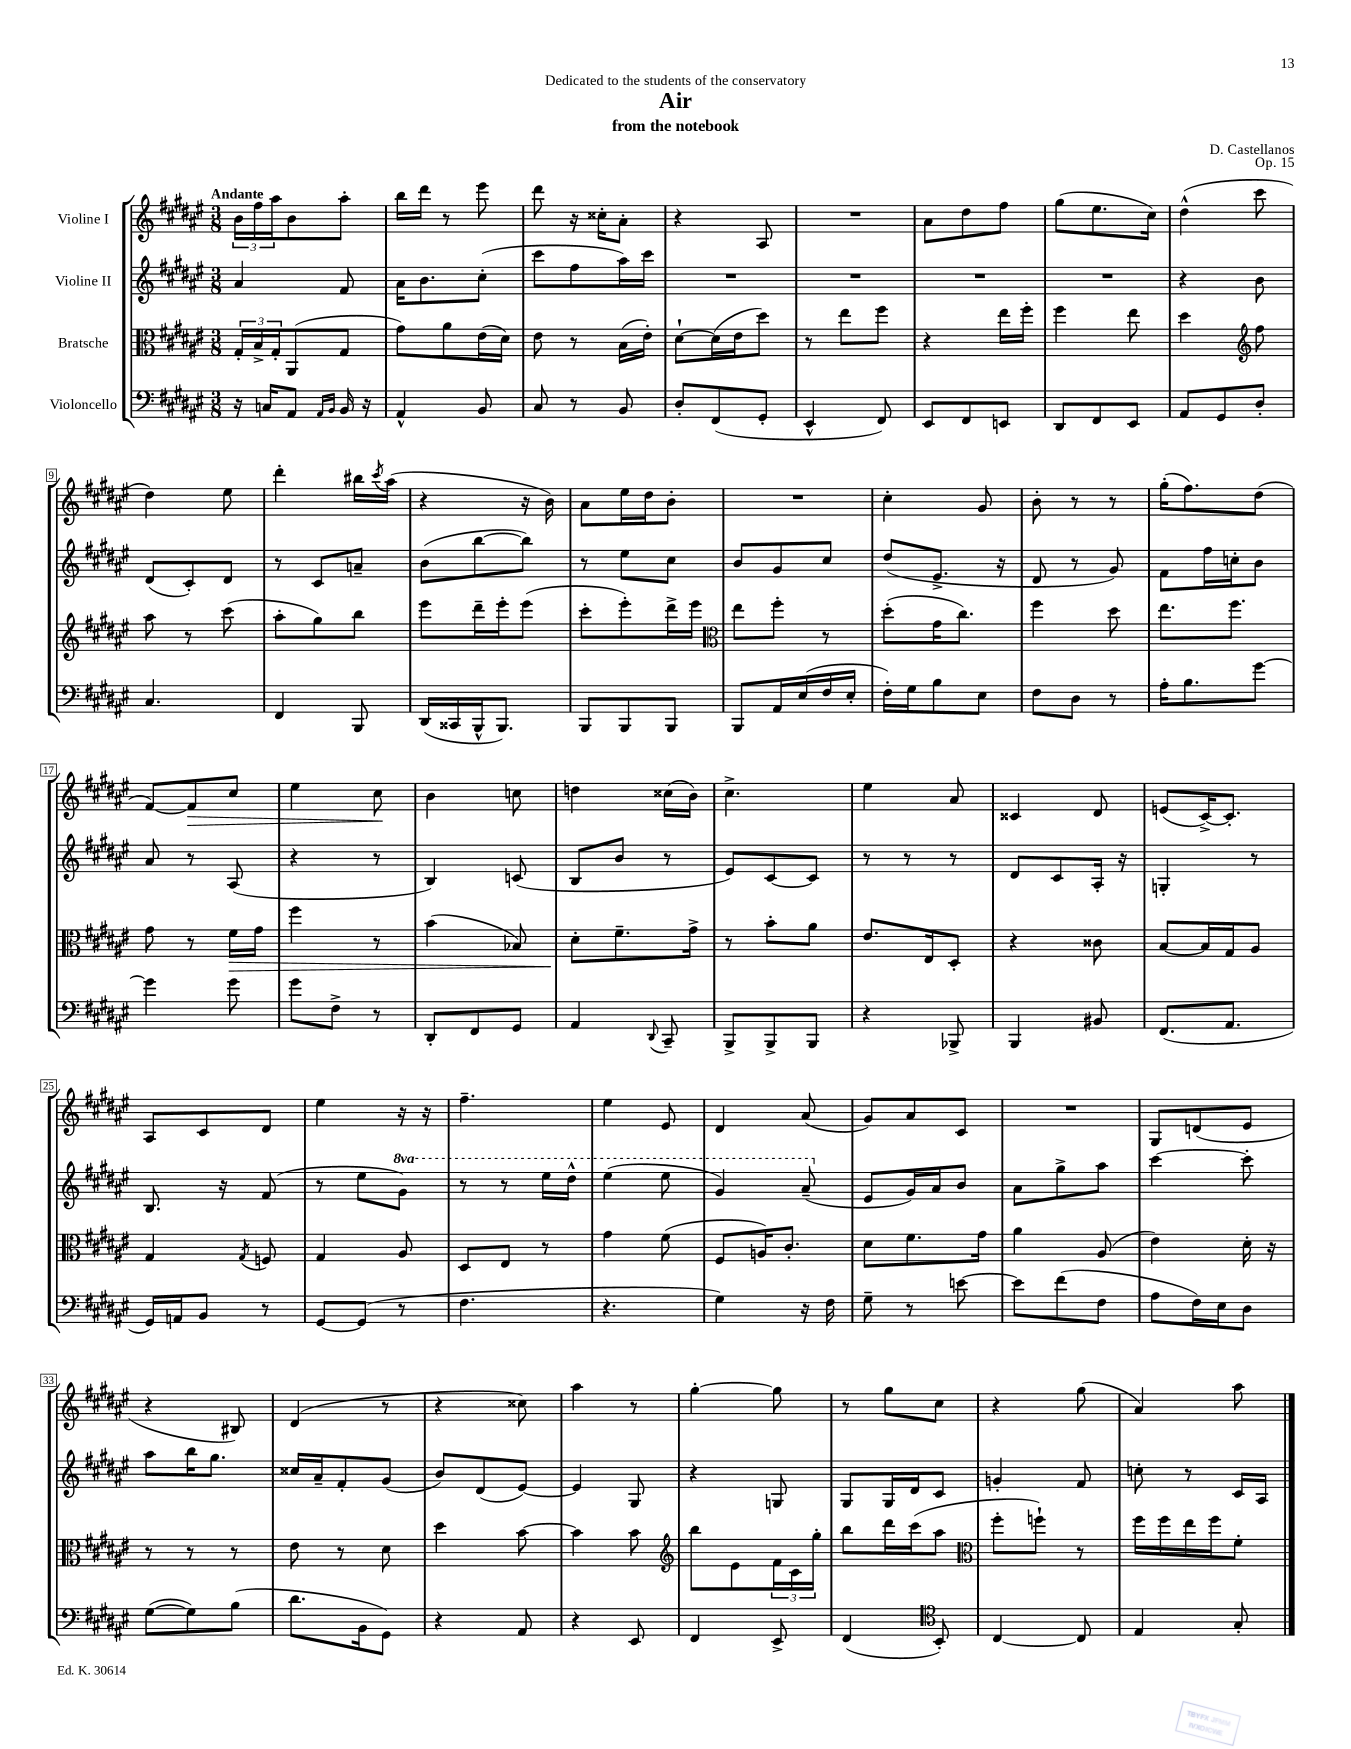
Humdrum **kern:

**kern	**kern	**dynam	**kern	**kern	**dynam
*part4	*part3	*part3	*part2	*part1	*part1
*staff4	*staff3	*staff3	*staff2	*staff1	*staff1
*I"Violoncello	*I"Bratsche	*	*I"Violine II	*I"Violine I	*
*clefF4	*clefC3	*	*clefG2	*clefG2	*
*k[f#c#g#d#a#e#]	*k[f#c#g#d#a#e#]	*	*k[f#c#g#d#a#e#]	*k[f#c#g#d#a#e#]	*
*M3/8	*M3/8	*	*M3/8	*M3/8	*
=1	=1	=1	=1	=1	=1
!	!	!	!	!LO:TX:a:B:t=Andante	!
16r	24G#'/LL	.	4a#/	24b\LL	.
.	24B^/	.	.	24ff#\	.
16Cn/KL	.	.	.	.	.
.	24G#'/J	.	.	24aa#\J	.
8AA#/J	(8AA#/	.	.	8b\	.
16qqAA#/LL	.	.	.	.	.
16qqBB/JJ	.	.	.	.	.
16BB/	8G#/J	.	8f#/	8aa#'\J	.
16r	.	.	.	.	.
=2	=2	=2	=2	=2	=2
4AA#^^/	8g#\L)	.	16a#\KL	16bb\LL	.
.	.	.	8.b\	16ddd#\JJ	.
.	8a#\	.	.	8r	.
8BB/	(16e#\L	.	(8cc#'\J	8eee#\	.
.	16d#\JJ)	.	.	.	.
=3	=3	=3	=3	=3	=3
8C#/	8e#\	.	8ccc#\L	8ddd#\	.
8r	8r	.	8ff#\	16r	.
.	.	.	.	16cc##X'\KL	.
8BB/	(16B\LL	.	16aa#\L)	8a#'\J	.
.	16e#'\JJ)	.	16ccc#\JJ	.	.
=4	=4	=4	=4	=4	=4
8D#'/L	[8d#`\L	.	4.r	4r	.
(8FF#/	(16d#\L]	.	.	.	.
.	16e#\J	.	.	.	.
8GG#'/J	8dd#\J)	.	.	8A#/	.
=5	=5	=5	=5	=5	=5
4EE#^^/	8r	.	4.r	4.r	.
.	8ee#\L	.	.	.	.
8FF#/)	8ff#\J	.	.	.	.
=6	=6	=6	=6	=6	=6
8EE#/L	4r	.	4.r	8a#\L	.
8FF#/	.	.	.	8dd#\	.
8EEn/J	16ee#\LL	.	.	8ff#\J	.
.	16ff#'\JJ	.	.	.	.
=7	=7	=7	=7	=7	=7
8DD#/L	4ff#\	.	4.r	(8gg#\L	.
8FF#/	.	.	.	8.ee#\	.
8EE#/J	8ee#\	.	.	.	.
.	.	.	.	16cc#\Jk)	.
=8	=8	=8	=8	=8	=8
8AA#/L	4dd#\	.	4r	(4dd#^^\	.
8GG#/	.	.	.	.	.
*	*clefG2	*	*	*	*
8D#'/J	8ff#\	.	8b\	8ccc#\	.
!!LO:LB:g=z
=9	=9	=9	=9	=9	=9
4.C#/	8aa#\	.	(8d#/L	4dd#\)	.
.	8r	.	8c#'/)	.	.
.	(8ccc#\	.	8d#/J	8ee#\	.
=10	=10	=10	=10	=10	=10
4FF#/	8aa#'\L	.	8r	4ddd#'\	.
.	8gg#\)	.	8c#/L	.	.
8BBB/	8bb\J	.	8an~/J	16bb#X\LL	.
.	.	.	.	8qccc#/	.
.	.	.	.	(16aa#\JJ	.
=11	=11	=11	=11	=11	=11
(16DD#/LL	8eee#\L	.	(8b\L	4r	.
16CC##X/	.	.	.	.	.
16BBB^^/J	16ddd#~\L	.	[8bb\	.	.
8.BBB/J)	16eee#'\J	.	.	.	.
.	(8eee#\J	.	8bb\J])	16r	.
.	.	.	.	16b\)	.
=12	=12	=12	=12	=12	=12
8BBB/L	8ccc#'\L	.	8r	8a#\L	.
8BBB/	8eee#'\)	.	8ee#\L	16ee#\L	.
.	.	.	.	16dd#\J	.
8BBB/J	16ddd#^\L	.	8cc#\J	8b'\J	.
.	16eee#\JJ	.	.	.	.
=13	=13	=13	=13	=13	=13
*	*clefC3	*	*	*	*
8BBB/L	8ee#\L	.	8b/L	4.r	.
16AA#/L	8ff#'\J	.	8g#/	.	.
(16E#/	.	.	.	.	.
16F#/	8r	.	8cc#/J	.	.
16E#'/JJ	.	.	.	.	.
=14	=14	=14	=14	=14	=14
16F#'\LL)	(8dd#'\L	.	(8dd#/L	4cc#'\	.
16G#\J	.	.	.	.	.
8B\	16g#\K	.	8.e#^/J	.	.
.	8.cc#\J)	.	.	.	.
8E#\J	.	.	.	8g#/	.
.	.	.	16r	.	.
=15	=15	=15	=15	=15	=15
8F#\L	4ff#\	.	8d#/	8b'\	.
8D#\J	.	.	8r	8r	.
8r	8dd#\	.	8g#/)	8r	.
=16	=16	=16	=16	=16	=16
16A#'\KL	8.ee#\L	.	8f#\L	(16gg#'\KL	.
8.B\	.	.	.	8.ff#\)	.
.	.	.	16ff#\L	.	.
.	8.ff#\J	.	16ccn'\J	.	.
[8g#\J	.	.	8b\J	(8dd#\J	.
!!LO:LB:g=z
=17	=17	=17	=17	=17	=17
4g#\]	8g#\	.	8a#/	[8f#/L)	.
!	!	!	!	!	!LO:HP:b
.	8r	.	8r	8f#/]	>
!	!	!LO:HP:b	!	!	!
8g#\	16f#\LL	>	(8A#/	8cc#/J	.
.	16g#\JJ	.	.	.	.
=18	=18	=18	=18	=18	=18
8g#\L	4ff#\	.	4r	4ee#\	.
8F#^\J	.	.	.	.	.
8r	8r	.	8r	8cc#\	.
.	.	.	.	.	]
=19	=19	=19	=19	=19	=19
8DD#'/L	(4b\	.	4B/)	4b\	.
8FF#/	.	.	.	.	.
8GG#/J	8B-X/)	.	(8cn/	8ccn\	.
=20	=20	=20	=20	=20	=20
4AA#/	8d#'\L	.	8B/L	4ddn\	.
.	8.f#~\	]	8b/J	.	.
8qqDD#/	.	.	.	.	.
8CC#~/	.	.	8r	(16cc##X\LL	.
.	16g#^\Jk	.	.	16b\JJ)	.
=21	=21	=21	=21	=21	=21
8BBB^/L	8r	.	8e#/L)	4.cc#^\	.
8BBB^/	8b'\L	.	[8c#/	.	.
8BBB/J	8a#\J	.	8c#/J]	.	.
=22	=22	=22	=22	=22	=22
4r	8.e#/L	.	8r	4ee#\	.
.	.	.	8r	.	.
.	16E#/k	.	.	.	.
8BBB-X^/	8D#'/J	.	8r	8a#/	.
=23	=23	=23	=23	=23	=23
4BBB/	4r	.	8d#/L	4c##X/	.
.	.	.	8c#/	.	.
8BB#X/	8c##X\	.	16A#'/Jk	8d#/	.
.	.	.	16r	.	.
=24	=24	=24	=24	=24	=24
(8.FF#/L	[8B/L	.	4Gn'/	(8en/L	.
.	16B/L]	.	.	[16c#^/K)	.
8.AA#/J	16G#/J	.	.	8.c#'/J]	.
.	8A#/J	.	8r	.	.
!!LO:LB:g=z
=25	=25	=25	=25	=25	=25
16GG#/LL)	4G#/	.	8.B/	8A#/L	.
16AAn/J	.	.	.	.	.
8BB/J	.	.	.	8c#/	.
.	.	.	16r	.	.
.	8qG#/	.	.	.	.
8r	8Fn/	.	(8f#/	8d#/J	.
=26	=26	=26	=26	=26	=26
[8GG#/L	4G#/	.	8r	4ee#\	.
(8GG#/J]	.	.	8ee#\L	.	.
*	*	*	*8va	*	*
8r	8A#/	.	8gg#\J)	16r	.
.	.	.	.	16r	.
=27	=27	=27	=27	=27	=27
4.F#\	8D#/L	.	8r	4.ff#~\	.
.	8E#/J	.	8r	.	.
.	8r	.	16eee#\LL	.	.
.	.	.	16ddd#^^\JJ	.	.
=28	=28	=28	=28	=28	=28
4.r	4g#\	.	(4eee#\	4ee#\	.
.	(8f#\	.	8eee#\	8e#/	.
=29	=29	=29	=29	=29	=29
4G#\)	8F#/L	.	4gg#/)	4d#/	.
.	16An/K)	.	.	.	.
.	8.c#'/J	.	.	.	.
16r	.	.	(8aa#~/	(8a#/	.
16F#\	.	.	.	.	.
=30	=30	=30	=30	=30	=30
*	*	*	*X8va	*	*
8G#~\	8d#\L	.	8e#/L	8g#/L)	.
8r	8.f#\	.	16g#/L)	8a#/	.
.	.	.	16a#/J	.	.
[8en\	.	.	8b/J	8c#/J	.
.	16g#\Jk	.	.	.	.
=31	=31	=31	=31	=31	=31
8e\L]	4a#\	.	8a#\L	4.r	.
(8f#\	.	.	8gg#^\	.	.
8F#\J	(8A#/	.	8aa#\J	.	.
=32	=32	=32	=32	=32	=32
8A#\L	4e#\)	.	[4ccc#\	8G#/L	.
16F#\L)	.	.	.	(8dn/	.
16E#\J	.	.	.	.	.
8D#\J	16d#'\	.	8ccc#'\]	8e#/J	.
.	16r	.	.	.	.
!!LO:LB:g=z
=33	=33	=33	=33	=33	=33
([8G#\L	8r	.	8aa#\L	4r	.
8G#\])	8r	.	16bb\K	.	.
.	.	.	8.gg#\J	.	.
(8B\J	8r	.	.	8B#X/)	.
=34	=34	=34	=34	=34	=34
8.d#\L	8e#\	.	16cc##X/LL	(4d#/	.
.	.	.	16a#~/J	.	.
.	8r	.	8f#'/	.	.
16BB\k	.	.	.	.	.
8GG#\J)	8d#\	.	(8g#/J	8r	.
=35	=35	=35	=35	=35	=35
4r	4dd#\	.	8b/L)	4r	.
.	.	.	(8d#/	.	.
8AA#/	[8b\	.	[8e#/J)	8cc##X\)	.
=36	=36	=36	=36	=36	=36
4r	4b\]	.	4e#/]	4aa#\	.
8EE#/	8b\	.	8G#/	8r	.
=37	=37	=37	=37	=37	=37
*	*clefG2	*	*	*	*
4FF#/	8bb\L	.	4r	[4gg#'\	.
.	8e#\	.	.	.	.
8EE#^/	24f#\L	.	8Gn/	8gg#\]	.
.	24c#\	.	.	.	.
.	24gg#'\JJ	.	.	.	.
=38	=38	=38	=38	=38	=38
(4FF#/	8bb\L	.	8G#/L	8r	.
.	16ddd#\L	.	16G#/L	8gg#\L	.
.	(16ccc#\J	.	16d#/J	.	.
*clefC4	*	*	*	*	*
8BB'/)	8aa#\J	.	8c#/J	8cc#\J	.
=39	=39	=39	=39	=39	=39
*	*clefC3	*	*	*	*
[4C#/	8ff#'\L	.	4gn'/	4r	.
.	8ffn`\J)	.	.	.	.
8C#/]	8r	.	8f#/	(8gg#\	.
=40	=40	=40	=40	=40	=40
4E#/	16ff#\LL	.	8ccn'\	4a#/)	.
.	16ff#\	.	.	.	.
.	16ee#\	.	8r	.	.
.	16ff#\J	.	.	.	.
8G#'/	8f#'\J	.	16c#/LL	8aa#\	.
.	.	.	16A#/JJ	.	.
==	==	==	==	==	==
*-	*-	*-	*-	*-	*-
